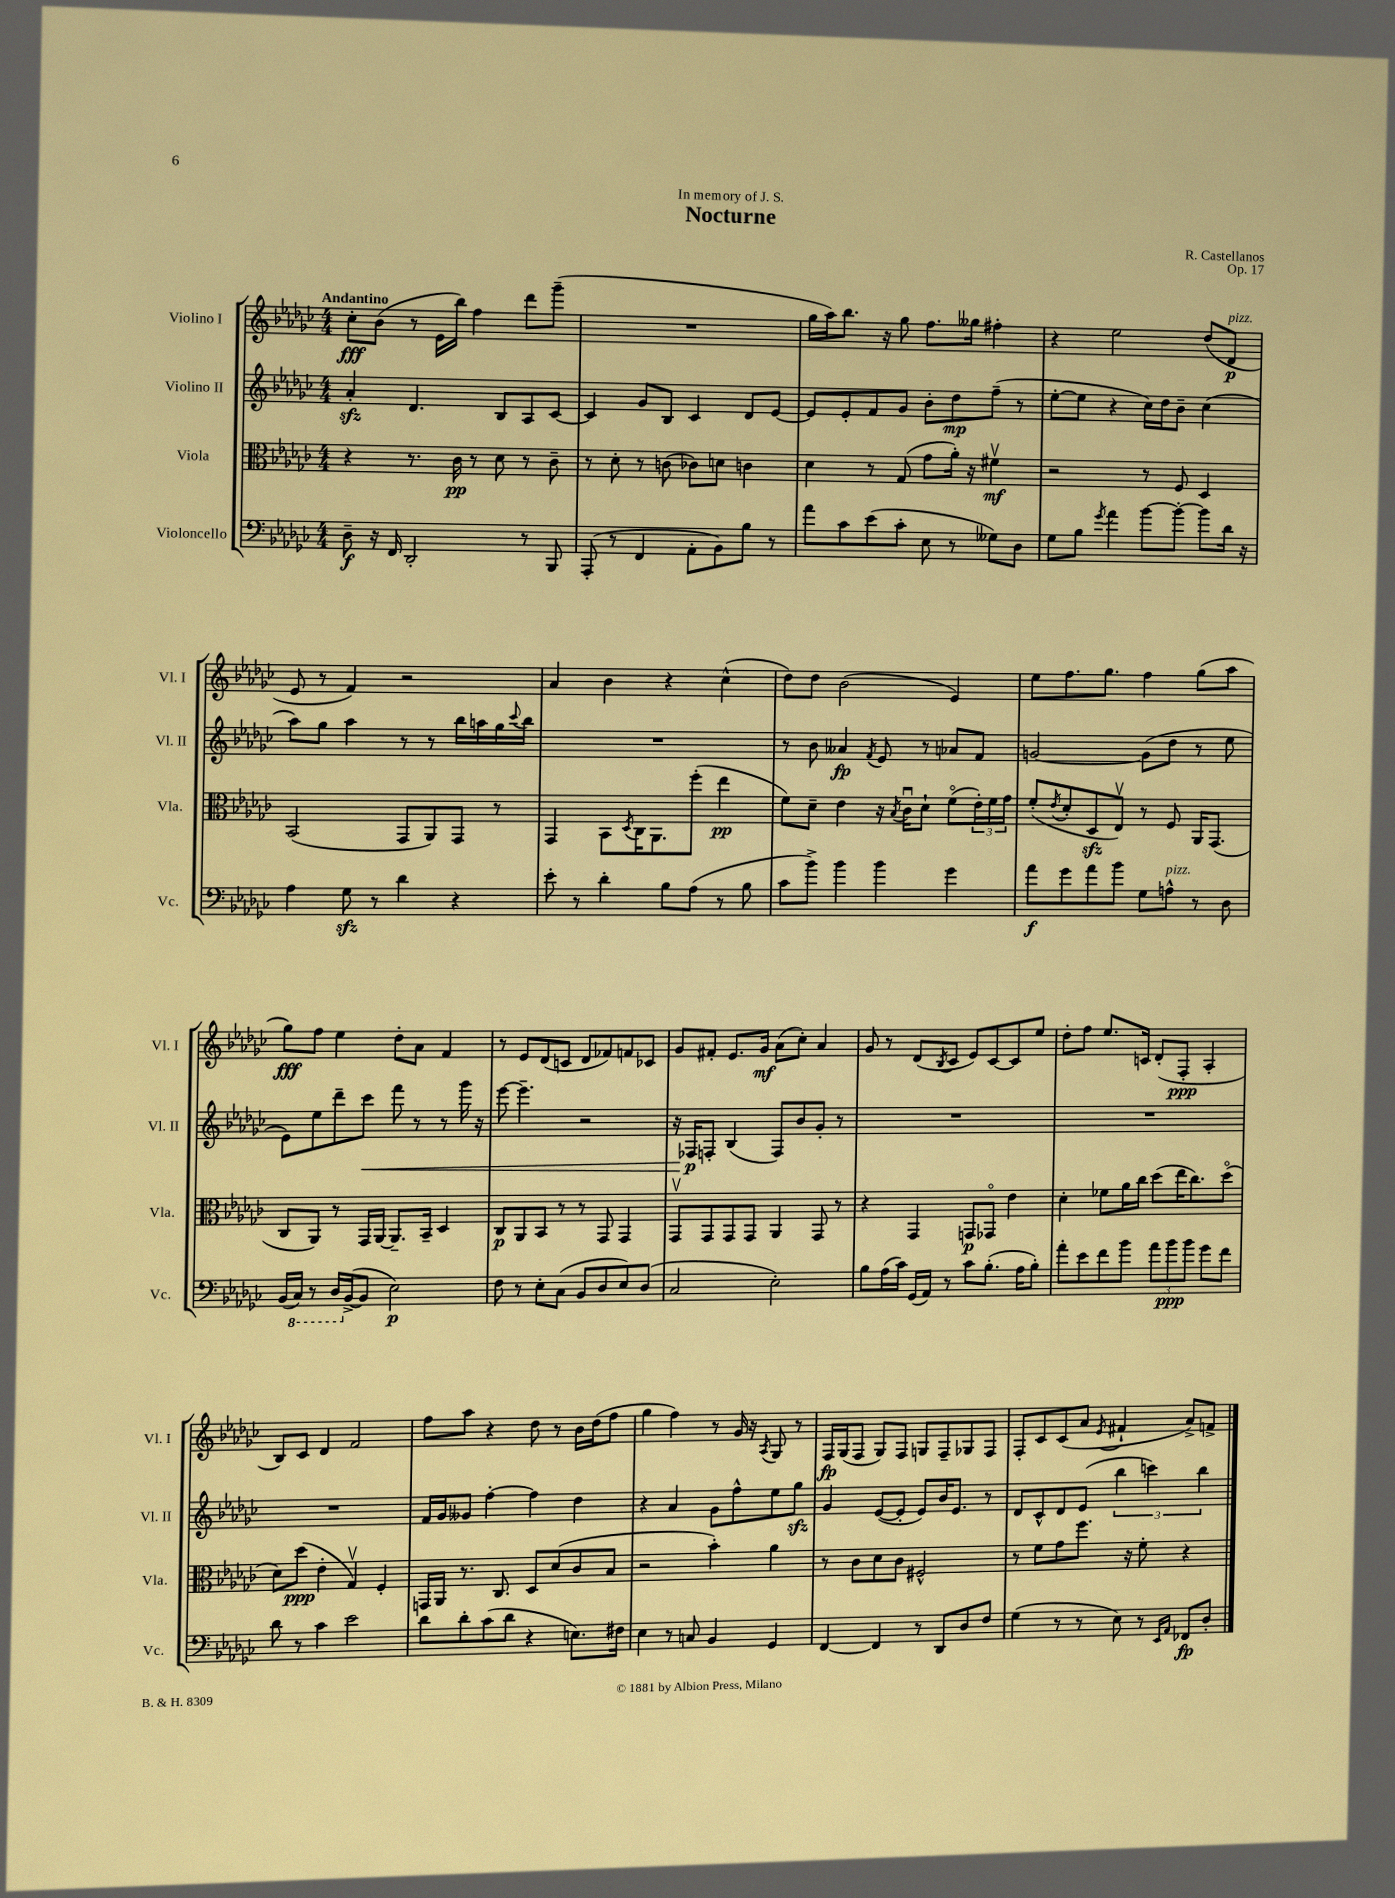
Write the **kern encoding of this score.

**kern	**kern	**kern	**kern
*staff4	*staff3	*staff2	*staff1
*clefF4	*clefC3	*clefG2	*clefG2
*k[b-e-a-d-g-c-]	*k[b-e-a-d-g-c-]	*k[b-e-a-d-g-c-]	*k[b-e-a-d-g-c-]
*M4/4	*M4/4	*M4/4	*M4/4
8D-~	4r	4a-'	8cc-'
16r	.	.	(8b-
16FF	.	.	.
2DD-'	8.r	4.d-	8r
.	.	.	16e-
.	16c-	.	16bb-)
.	8r	.	4ff
.	8d-	8B-	.
8r	8r	8A-	8ddd-
8BBB-	8c-~	[8c-	(8ggg-~
=	=	=	=
(8AAA-'	8r	4c-]	1r
8r	8d-'	.	.
4FF	8r	8g-	.
.	(8c	8B-	.
8AA-'	8c-)	4c-	.
8BB-)	8d	.	.
8B-	4c	8d-	.
8r	.	[8e-	.
=	=	=	=
8a-	4d-	8e-]	16gg-
.	.	.	16aa-)
8c-	.	8e-'	8.bb-
(8e-	8r	8f	.
.	.	.	16r
8c-'	(8G-	8g-	8gg-
8E-	8g-	8b-'	8.ff
8r	16a-')	8dd-	.
.	16r	.	16gg--
8G--)	4f#v	(8ff~	4ff#'
8D-	.	8r	.
=	=	=	=
8G-	2r	[8ee-'	4r
8B-	.	8ee-]	.
8qg-	.	.	.
4a-	.	4r	2ee-
[8b-	8r	16cc-)	.
.	.	16dd-	.
8b-'_	8F	8b-~	.
8b-]	4D-	(4cc-	(8dd-
16d-	.	.	8d-
16r	.	.	.
=	=	=	=
4A-	(2BB-	8aa-)	8e-
.	.	8gg-	8r
8G-	.	4aa-	4f)
8r	.	.	.
4d-	8GG-	8r	2r
.	8AA-)	8r	.
4r	8GG-	16bb-	.
.	.	16aa	.
.	8r	16gg-	.
.	.	8qqccc-	.
.	.	16bb-	.
=	=	=	=
8e-'	4GG-	1r	4a-
8r	.	.	.
4d-'	8BB-	.	4b-
.	8qD-	.	.
.	16C-	.	.
.	8.AA-	.	.
8B-	.	.	4r
(8A-	(8ff'	.	.
8r	4ee-	.	(4cc-^^
8B-	.	.	.
=	=	=	=
8c-	8f)	8r	8dd-)
8b-^)	8d-~	8b-	8dd-
4b-	4e-	4a--	(2b-
.	.	8qf	.
4b-	16r	8e-	.
.	8qB-	.	.
.	16c-u	.	.
.	8d-`	8r	.
4g-	(8fo	8a-	4e-)
.	24e-')	8f	.
.	24f	.	.
.	24g-	.	.
=	=	=	=
8a-	(8f'	[2g	8ee-
.	8qe-	.	.
8g-	8d-'	.	8.ff
8a-	8D-	.	.
.	.	.	8.gg-
8b-	8E-v)	.	.
8G-	8r	(8g]	4ff
8A^^	8F	8dd-	.
8r	16AA-	8r	(8gg-
.	(8.GG-	.	.
8D-	.	8ee-	8aa-
=	=	=	=
(16BB-	8C-	8e-)	8gg-)
16CC-)	.	.	.
8r	8AA-)	8ee-	8ff
16DD-	8r	8ddd-~	4ee-
([16BB-^	.	.	.
8BB-]	16GG-	8ccc-	.
.	[16AA-	.	.
2E-)	8.AA-~]	8fff	8dd-'
.	.	8r	8a-
.	16BB-~	.	.
.	4D-	8r	4f
.	.	16ggg-	.
.	.	16r	.
=	=	=	=
8F	8C-	[8eee-	8r
8r	8AA-	4.eee-~]	8e-
8E-'	8BB-	.	(8d-
(8C-	8r	.	8c
8BB-	8r	2r	8d-
8D-	8GG-	.	8f-)
8E-)	4GG-	.	8f
(8D-	.	.	8c-
=	=	=	=
2C-	8GG-v	16r	8g-
.	.	16F-	.
.	8GG-	8F'	8f#'
.	8GG-	(4B-	8.e-
.	8GG-	.	.
.	.	.	16g-
2E-')	4AA-	8F)	(8a-
.	.	8b-	8cc-')
.	8GG-	8g-'	4a-
.	8r	8r	.
=	=	=	=
8B-	4r	1r	8g-
(16A-	.	.	8r
16c-)	.	.	.
(16GG-	4GG-	.	(8d-
16AA-)	.	.	.
.	.	.	8qB-
8r	.	.	8c-
8c-	8GG	.	8e-)
(8.B-'	8GG-o	.	[8c-
.	4e-	.	8c-]
16A-	.	.	.
8B-')	.	.	8ee-
=	=	=	=
8a-'	4d-'	1r	8dd-'
8e-	.	.	8ff
8f	8f-	.	8.ee-
8b-	16a-	.	.
.	16cc-	.	16c
12a-	(8dd-	.	(8d-'
12b-	.	.	.
.	16ee-	.	8F'
12b-	.	.	.
.	8.cc-)	.	.
8g-	.	.	4A-'
8f	(8dd-o	.	.
=	=	=	=
8d-	8d-)	1r	8B-)
8r	(8dd-	.	8c-
4c-	4e-'	.	4d-
2e-	4G-v)	.	2f
.	4F'	.	.
=	=	=	=
8d-	16GG	16f	8ff
.	16AA-	16g-	.
8d-'	8.r	8g--	8aa-
(8c-	.	[4ff'	4r
.	8.C-	.	.
8d-	.	.	.
4r	8D-	4ff]	8dd-
.	(8d-	.	8r
8.E)	8c-	4dd-	16b-
.	.	.	(16dd-
.	8B-	.	8ff
16F#	.	.	.
=	=	=	=
4E-	2r	4r	4gg-
8r	.	4a-	4ff)
8C	.	.	.
4BB-	4b-')	8g-	8r
.	.	8ff^^	16g-
.	.	.	16r
.	.	.	8qA-
4GG-	4a-	8ee-	8G-
.	.	8gg-	8r
=	=	=	=
[4FF	8r	4g-	16F
.	.	.	(16G-
.	8c-	.	8F
4FF]	8d-	([8e-	8G-)
.	8c-	8e-']	8F
8r	2F#^^	8e-)	8G
8DD-	.	16b-	8F~
.	.	8.e-	.
8D-	.	.	8G-
8F	.	8r	8F
=	=	=	=
(4G-	8r	8d-	8F'
.	8f	8c-^^	8c-
8r	8g-	8d-	(8c-
8r	8.ff	(8e-	8a-
.	.	.	8qe-
8E-)	.	6bb-	4f#`
.	16r	.	.
8r	8f'	.	.
.	.	6ccc)	.
16qqEE-	.	.	.
16qqAA-	.	.	.
8FF-	4r	.	8a-^)
.	.	6bb-	.
8D-'	.	.	8f^
==	==	==	==
*-	*-	*-	*-
